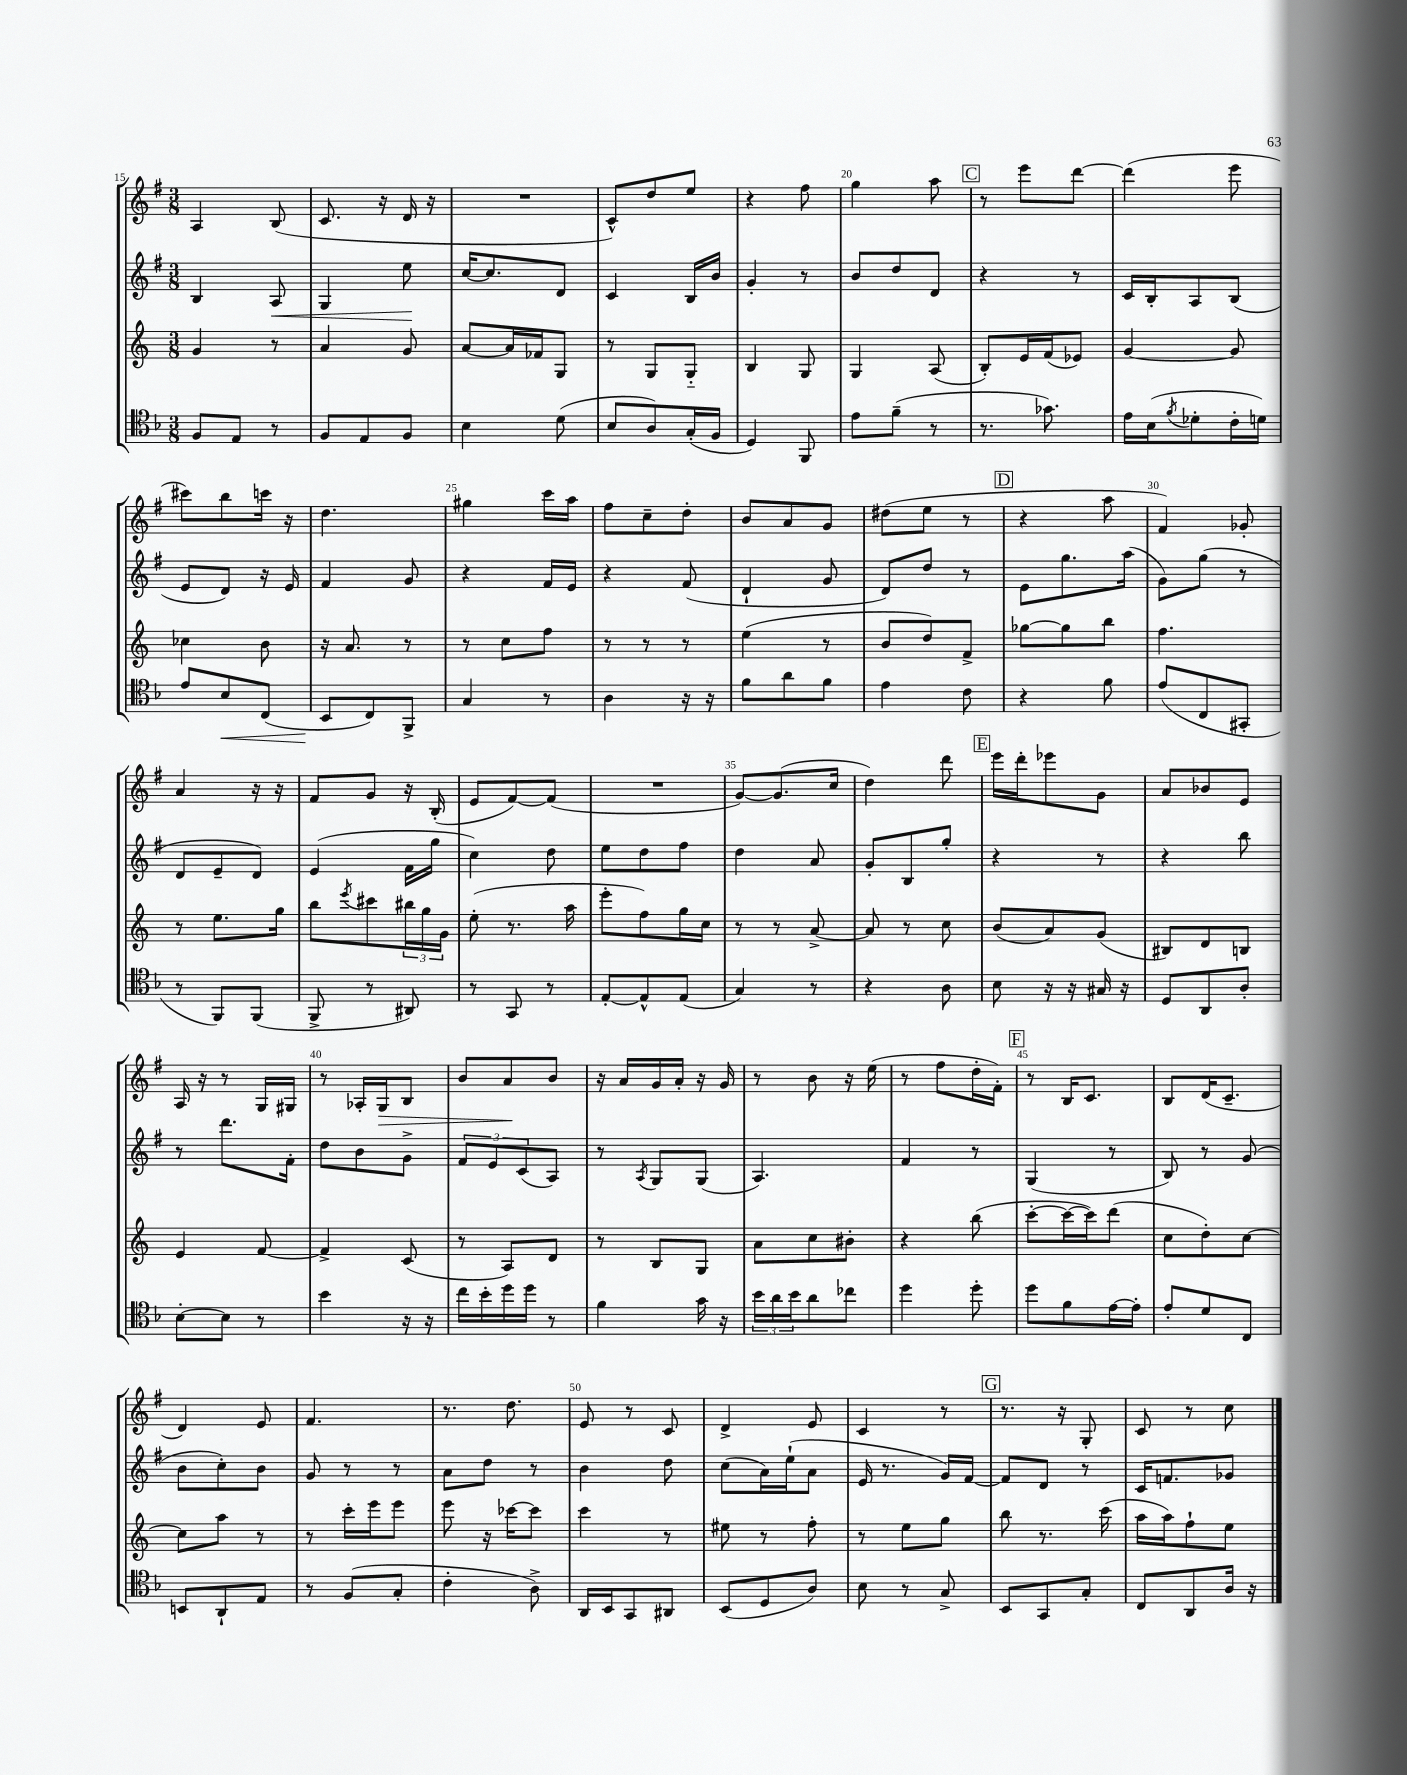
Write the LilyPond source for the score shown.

<<
\new StaffGroup <<
\new Staff = "s0" {
    \clef treble \key g \major \numericTimeSignature \time 3/8
    a4 b8( |
    c'8. r16 d'16 r16 |
    R4. |
    c'8-^) d''8 e''8 |
    r4 fis''8 |
    g''4 a''8 |
    \mark \markup { \box "C" } r8 e'''8 d'''8~ |
    d'''4( e'''8 |
    cis'''8) b''8 c'''16 r16 |
    d''4. |
    gis''4 c'''16 a''16 |
    fis''8 c''8-- d''8-. |
    b'8 a'8 g'8 |
    dis''8( e''8 r8 |
    \mark \markup { \box "D" } r4 a''8 |
    fis'4) ges'8-. |
    a'4 r16 r16 |
    fis'8 g'8 r16 b16-.( |
    e'8 fis'8~) fis'8( |
    R4. |
    g'8~) g'8.( c''16 |
    d''4) d'''8 |
    \mark \markup { \box "E" } e'''16 d'''16-. ees'''8 g'8 |
    a'8 bes'8 e'8 |
    a16 r16 r8 g16 gis16 |
    r8 aes16-. g16\> b8 |
    b'8 a'8\! b'8 |
    r16 a'16 g'16 a'16-. r16 g'16 |
    r8 b'8 r16 e''16( |
    r8 fis''8 d''16-. fis'16-.) |
    \mark \markup { \box "F" } r8 b16 c'8. |
    b8 d'16( c'8.-- |
    d'4) e'8 |
    fis'4. |
    r8. d''8. |
    e'8 r8 c'8 |
    d'4-> e'8 |
    c'4 r8 |
    \mark \markup { \box "G" } r8. r16 g8-. |
    c'8 r8 c''8 \bar "|." |
}
\new Staff = "s1" {
    \clef treble \key g \major \numericTimeSignature \time 3/8
    b4 a8\< |
    g4 e''8\! |
    c''16~ c''8. d'8 |
    c'4 b16 b'16 |
    g'4-. r8 |
    b'8 d''8 d'8 |
    \mark \markup { \box "C" } r4 r8 |
    c'16 b16-. a8 b8( |
    e'8 d'8) r16 e'16 |
    fis'4 g'8 |
    r4 fis'16 e'16 |
    r4 fis'8( |
    d'4-! g'8 |
    d'8) d''8 r8 |
    \mark \markup { \box "D" } e'8 g''8. a''16( |
    g'8) g''8( r8 |
    d'8 e'8-- d'8) |
    e'4( fis'16 g''16 |
    c''4) d''8 |
    e''8 d''8 fis''8 |
    d''4 a'8 |
    g'8-. b8 g''8-. |
    \mark \markup { \box "E" } r4 r8 |
    r4 b''8 |
    r8 d'''8. fis'16-. |
    d''8 b'8 g'8-> |
    \tuplet 3/2 { fis'8 e'8 c'8( } a8) |
    r8 \acciaccatura { a8 } g8 g8( |
    a4.) |
    fis'4 r8 |
    \mark \markup { \box "F" } g4( r8 |
    b8) r8 g'8( |
    b'8 c''8-.) b'8 |
    g'8 r8 r8 |
    a'8 d''8 r8 |
    b'4 d''8 |
    c''8( a'16) e''16-!( a'8 |
    e'16 r8. g'16) fis'16~ |
    \mark \markup { \box "G" } fis'8 d'8 r8 |
    c'16 f'8. ges'8 \bar "|." |
}
\new Staff = "s2" {
    \clef treble \key c \major \numericTimeSignature \time 3/8
    g'4 r8 |
    a'4 g'8 |
    a'8~ a'16 fes'16 g8 |
    r8 g8 g8-_ |
    b4 g8 |
    g4 a8( |
    \mark \markup { \box "C" } b8-.) e'16 f'16( ees'8) |
    g'4~ g'8 |
    ces''4 b'8 |
    r16 a'8. r8 |
    r8 c''8 f''8 |
    r8 r8 r8 |
    e''4( r8 |
    b'8 d''8) f'8-> |
    \mark \markup { \box "D" } ges''8~ ges''8 b''8 |
    f''4. |
    r8 e''8. g''16 |
    b''8 \acciaccatura { e'''8 } cis'''8 \tuplet 3/2 { bis''16 g''16 g'16 } |
    e''8-.( r8. a''16 |
    e'''8-. f''8) g''16 c''16 |
    r8 r8 a'8~-> |
    a'8 r8 c''8 |
    \mark \markup { \box "E" } b'8( a'8) g'8( |
    bis8) d'8 b8 |
    e'4 f'8~ |
    f'4-> c'8( |
    r8 a8) d'8 |
    r8 b8 g8 |
    a'8 c''8 bis'8-. |
    r4 b''8( |
    \mark \markup { \box "F" } c'''8~-. c'''16~ c'''16) d'''8( |
    c''8 d''8-.) c''8~ |
    c''8 a''8 r8 |
    r8 c'''16-. e'''16 e'''8 |
    e'''8 r16 ces'''16~ ces'''8 |
    c'''4 r8 |
    eis''8 r8 f''8-. |
    r8 e''8 g''8 |
    \mark \markup { \box "G" } b''8 r8. c'''16( |
    a''16 a''16) f''8-! e''8 \bar "|." |
}
\new Staff = "s3" {
    \clef tenor \key f \major \numericTimeSignature \time 3/8
    f8 e8 r8 |
    f8 e8 f8 |
    bes4 d'8( |
    bes8 a8) g16-.( f16 |
    d4) f,8 |
    e'8 f'8--( r8 |
    \mark \markup { \box "C" } r8. ges'8.) |
    e'16 bes16( \acciaccatura { f'8 } des'8-. c'16-. d'16) |
    e'8 bes8\< c8( |
    bes,8\! c8) f,8-> |
    g4 r8 |
    a4 r16 r16 |
    f'8 a'8 f'8 |
    e'4 c'8 |
    \mark \markup { \box "D" } r4 f'8 |
    e'8( c8 gis,8-. |
    r8 f,8) f,8( |
    f,8-> r8 ais,8) |
    r8 g,8 r8 |
    e8~-. e8-^ e8( |
    g4) r8 |
    r4 a8 |
    \mark \markup { \box "E" } bes8 r16 r16 gis16 r16 |
    d8 a,8 a8-. |
    bes8~-. bes8 r8 |
    bes'4 r16 r16 |
    c''16 bes'16-. d''16 d''16 r8 |
    f'4 g'16 r16 |
    \tuplet 3/2 { bes'16 a'16 bes'16 } a'8 ces''8 |
    d''4 d''8-. |
    \mark \markup { \box "F" } d''8 f'8 e'16~ e'16-. |
    e'8-. d'8 c8 |
    b,8 a,8-! e8 |
    r8 f8( g8-. |
    c'4-. a8->) |
    a,16 bes,16 g,8 ais,8 |
    bes,8( d8 a8) |
    bes8 r8 g8-> |
    \mark \markup { \box "G" } bes,8 g,8 g8-. |
    c8 a,8 a16 r16 \bar "|." |
}
>>
>>
\layout { \context { \Score currentBarNumber = #15 \override BarNumber.break-visibility = ##(#f #t #t) barNumberVisibility = #(every-nth-bar-number-visible 5) } }
